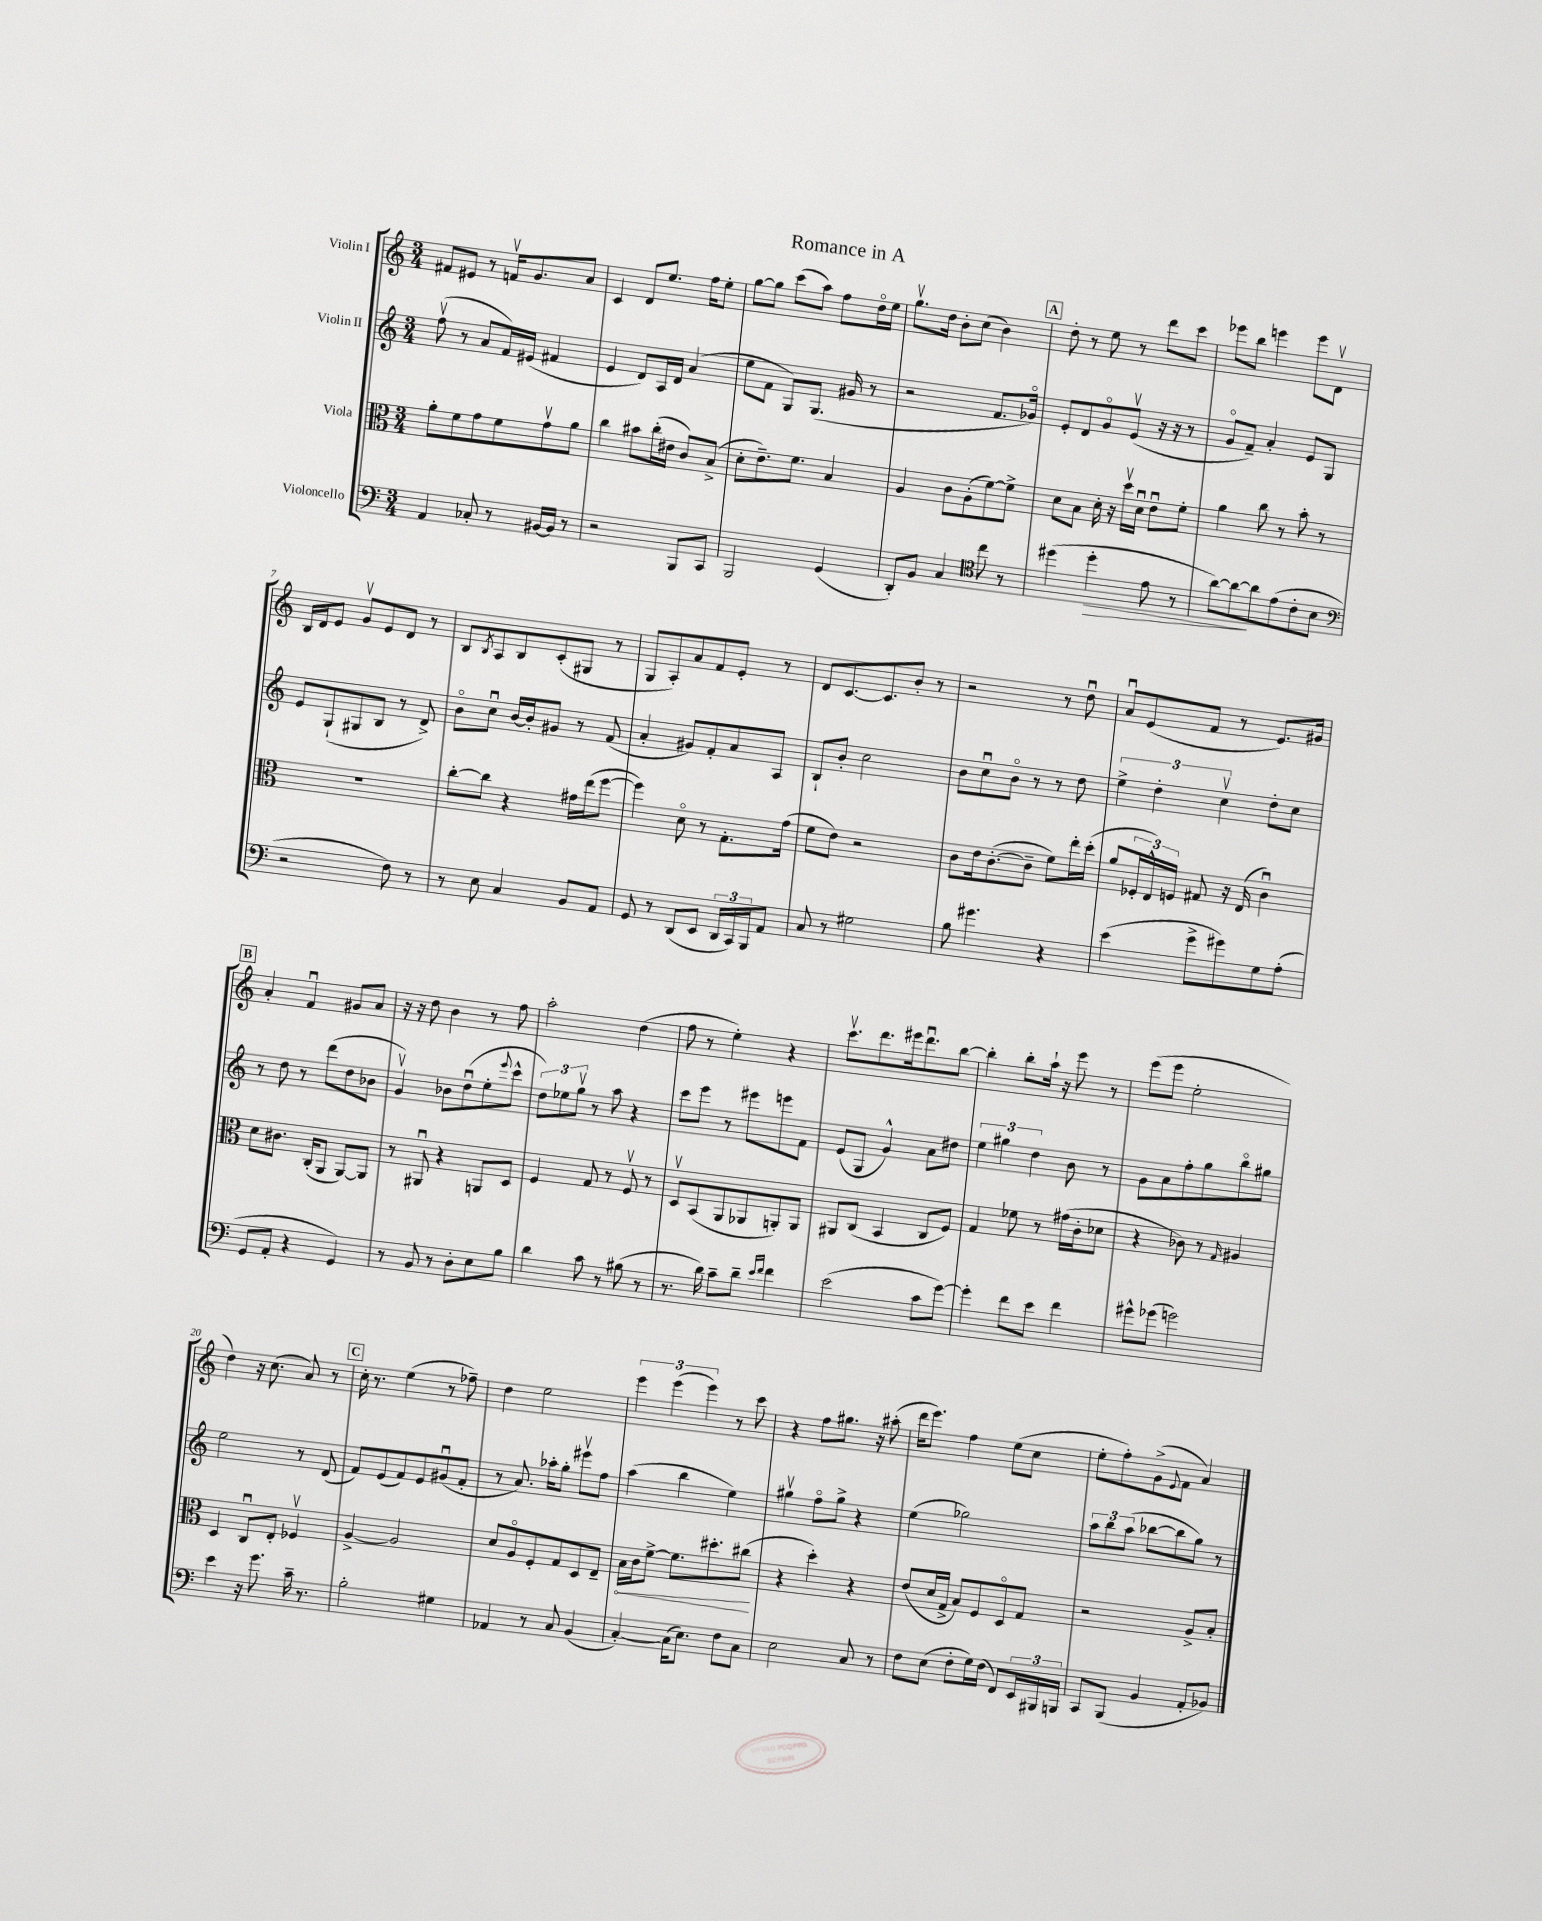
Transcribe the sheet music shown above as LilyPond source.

\header { title = "Romance in A" }
<<
\new StaffGroup <<
\new Staff = "s0" \with { instrumentName = "Violin I" } {
    \clef treble \key c \major \numericTimeSignature \time 3/4
    fis'8 eis'8 r8 f'16\upbow g'8. a'8 |
    c'4 d'8 e''8. f''16 e''8-. |
    g''8~ g''8 c'''8( a''8) f''8 d''16\flageolet e''16 |
    g''8.\upbow d''16 b'8-. c''8( b'4) |
    \mark \markup { \box "A" } d''8-. r8 e''8 r8 d'''8 c'''8 |
    ees'''8 b''8 e'''4 e'''8 d'8\upbow |
    b16 d'16 e'8 g'8\upbow e'8 d'8 r8 |
    b8 \acciaccatura { b8 } a8 b8 c'8-.( gis8 r8 |
    g8 a8-.) a'8 f'8 e'8-. r8 |
    d'8 c'8.~ c'8. b'8-. r8 |
    r2 r8 d''8\downbow |
    a'8\downbow e'8( f'8 r8 e'8.) gis'16 |
    \mark \markup { \box "B" } a'4-. f'4\downbow gis'8 a'8 |
    r16 r16 d''8 b'4 r8 f''8 |
    a''2-. d''4( |
    f''8 r8 e''4-.) r4 |
    c'''8.\upbow d'''8. eis'''16 d'''8.\downbow b''8~ |
    b''4-. b''8-. a''16-! r16 e'''8 r8 |
    e'''8( e'''8 e''2-. |
    d''4) r16 c''8.( a'8) r8 |
    \mark \markup { \box "C" } c''16-. r8. e''4( r8 fes''8--) |
    d''4 e''2 |
    \tuplet 3/2 { e'''4 e'''4( e'''4) } r8 c'''8 |
    r4 f''8 gis''8. r16 ais''8-.( |
    d'''16 e'''8.) f''4 e''8( c''8 |
    e''8-. f''8-.) g'8->( \appoggiatura { e'8 } f'8 a'4) \bar "|." |
}
\new Staff = "s1" \with { instrumentName = "Violin II" } {
    \clef treble \key c \major \numericTimeSignature \time 3/4
    f''8\upbow( r8 a'8 f'16) eis'16( fis'4 |
    e'4 d'8) a16 d'16 a'4( |
    e''8 f'8 g8) g8.( gis'16 r8 |
    r2 f'8. ges'16\flageolet) |
    \mark \markup { \box "A" } e'8-. d'8 g'8\flageolet e'8\upbow( r16 r16 r8 |
    g'8\flageolet f'8--) a'4-. e'8 g8 |
    e'8 g8-!( gis8 b8 r8 d'8->) |
    b'8\flageolet c''8\downbow b'16~ b'16-. gis'8 r8 f'8( |
    a'4-. gis'8) f'8-. a'8 a8 |
    b8-! b'8-. c''2 |
    b'8 c''8\downbow b'8\flageolet r8 r8 d''8 |
    \tuplet 3/2 { e''4-> d''4-. c''4\upbow } d''8-. c''8 |
    \mark \markup { \box "B" } r8 d''8 r8 d'''8( d''8 bes'8 |
    g'4\upbow) bes'8 d''8\downbow( e''8-. \appoggiatura { e'''8 } c'''8-^ |
    \tuplet 3/2 { d''8) ees''8 g''8\upbow } r8 a''8 r4 |
    c'''8 e'''8 r8 eis'''8 e'''8 f'8 |
    e'8( g8 g'4-^) a'8 dis''8 |
    \tuplet 3/2 { e''4 gis''4 d''4 } b'8 r8 |
    g'8 a'8 f''8-. g''8 b''8\flageolet gis''8 |
    e''2 r8 d'8( |
    \mark \markup { \box "C" } f'8) e'8( f'8) e'8 gis'8\downbow( f'8-. |
    r8 a'8.) aes''16-. g''8-. eis'''8\upbow f''8 |
    a''4( b''4 e''4) |
    gis''4\upbow f''8\flageolet gis''8-> r4 |
    e''4( ges''2) |
    \tuplet 3/2 { a''8 b''8 a''8( } bes''8~ bes''8 g''8) r8 \bar "|." |
}
\new Staff = "s2" \with { instrumentName = "Viola" } {
    \clef alto \key c \major \numericTimeSignature \time 3/4
    a'8-. f'8 g'8 f'8 g'8\upbow a'8 |
    c''4 bis'8 c''16-.( eis'16 c'8) b8->( |
    d'8-. e'8.--) f'8. b4 |
    a4 c'8 a8-.( f'8~) f'8-> |
    \mark \markup { \box "A" } d'8 b8 d'16-. r16 d''16\upbow d'16\downbow e'8\downbow f'8-. |
    a'4 c''8 r8 b'8-. r8 |
    R2. |
    c''8~-. c''8 r4 gis'16 e''16( f''8~ |
    f''4) d'8\flageolet r8 g8.-. g'16( |
    f'8 e'8) r2 |
    c'8 e'16 c'8.~-.( c'8-- f'8) e''16-. d''16-.( |
    a'8 \tuplet 3/2 { fes16-. e16-^) f16 } gis8 r16 e16( c'4\downbow) |
    \mark \markup { \box "B" } d'8 cis'8. c16-.( a,8 a,8~) a,8 |
    r8 ais,8\downbow r4 a,8 d8 |
    f4 g8 r8 f8\upbow r8 |
    d8\upbow b,8( a,8 aes,8 a,8-.) a,8 |
    ais,8 c8( b,4 c8 f8) |
    g4 fes'8 r8 gis'16( c'16-. des'8 |
    r4 ces'8) r8 \grace { g16 } ais4 |
    d4 c8\downbow e8-. fes4\upbow |
    \mark \markup { \box "C" } a4~-> a2 |
    d'8 a8\flageolet f8-. g8 d8 e8-- |
    \once \override Hairpin.circled-tip = ##t b16\< c'16 f'8~-> f'8. dis''8.-. cis''8\!( |
    r4 d''4-.) r4 |
    e'8( d'16 g16-> b8) f8 d8\flageolet g8 |
    r2 a8-> b8-. \bar "|." |
}
\new Staff = "s3" \with { instrumentName = "Violoncello" } {
    \clef bass \key c \major \numericTimeSignature \time 3/4
    a,4 ces8-. r8 bis,16~ bis,16 r8 |
    r2 b,,8 c,8 |
    b,,2 g,4( |
    d,8-.) b,8 c4 \clef tenor c''8 r8 |
    \mark \markup { \box "A" } dis''4( dis''4-.\> e'8 r8 |
    a'8~) a'8~\! a'8 e'8( c'8-. b8 |
    \clef bass r2 f8) r8 |
    r8 e8 c4 b,8 a,8 |
    g,8 r8 d,8( e,8 \tuplet 3/2 { d,16 c,16) b,,16 } a,8 |
    c8 r8 gis2 |
    b8 gis'4. r4 |
    e'4( g'8-> gis'8) g8 a8-.( |
    \mark \markup { \box "B" } g,8 a,8-. r4 g,4) |
    r8 b,8 r8 d8-. e8 b8 |
    d'4 c'8 r8 bis8( r8 |
    r8. d'16) c'8-- d'8-- \grace { e'16 f'16 } f'4 |
    e'2( c'8 g'8~) |
    g'4-. f'8 e'8 f'4 |
    gis'8-^ ges'8( g'2) |
    e'4 r16 g'8. c'16-- r8. |
    \mark \markup { \box "C" } b2-. gis4 |
    aes,4 r8 c8 b,4( |
    c4~-.) c16( e8.) f8 c8 |
    e2 c8 r8 |
    f8 e8( f8-. g16) f16( f,8) \tuplet 3/2 { e,16 bis,,16 b,,16 } |
    c,8 b,,8( b,4 a,8-. bes,8) \bar "|." |
}
>>
>>
